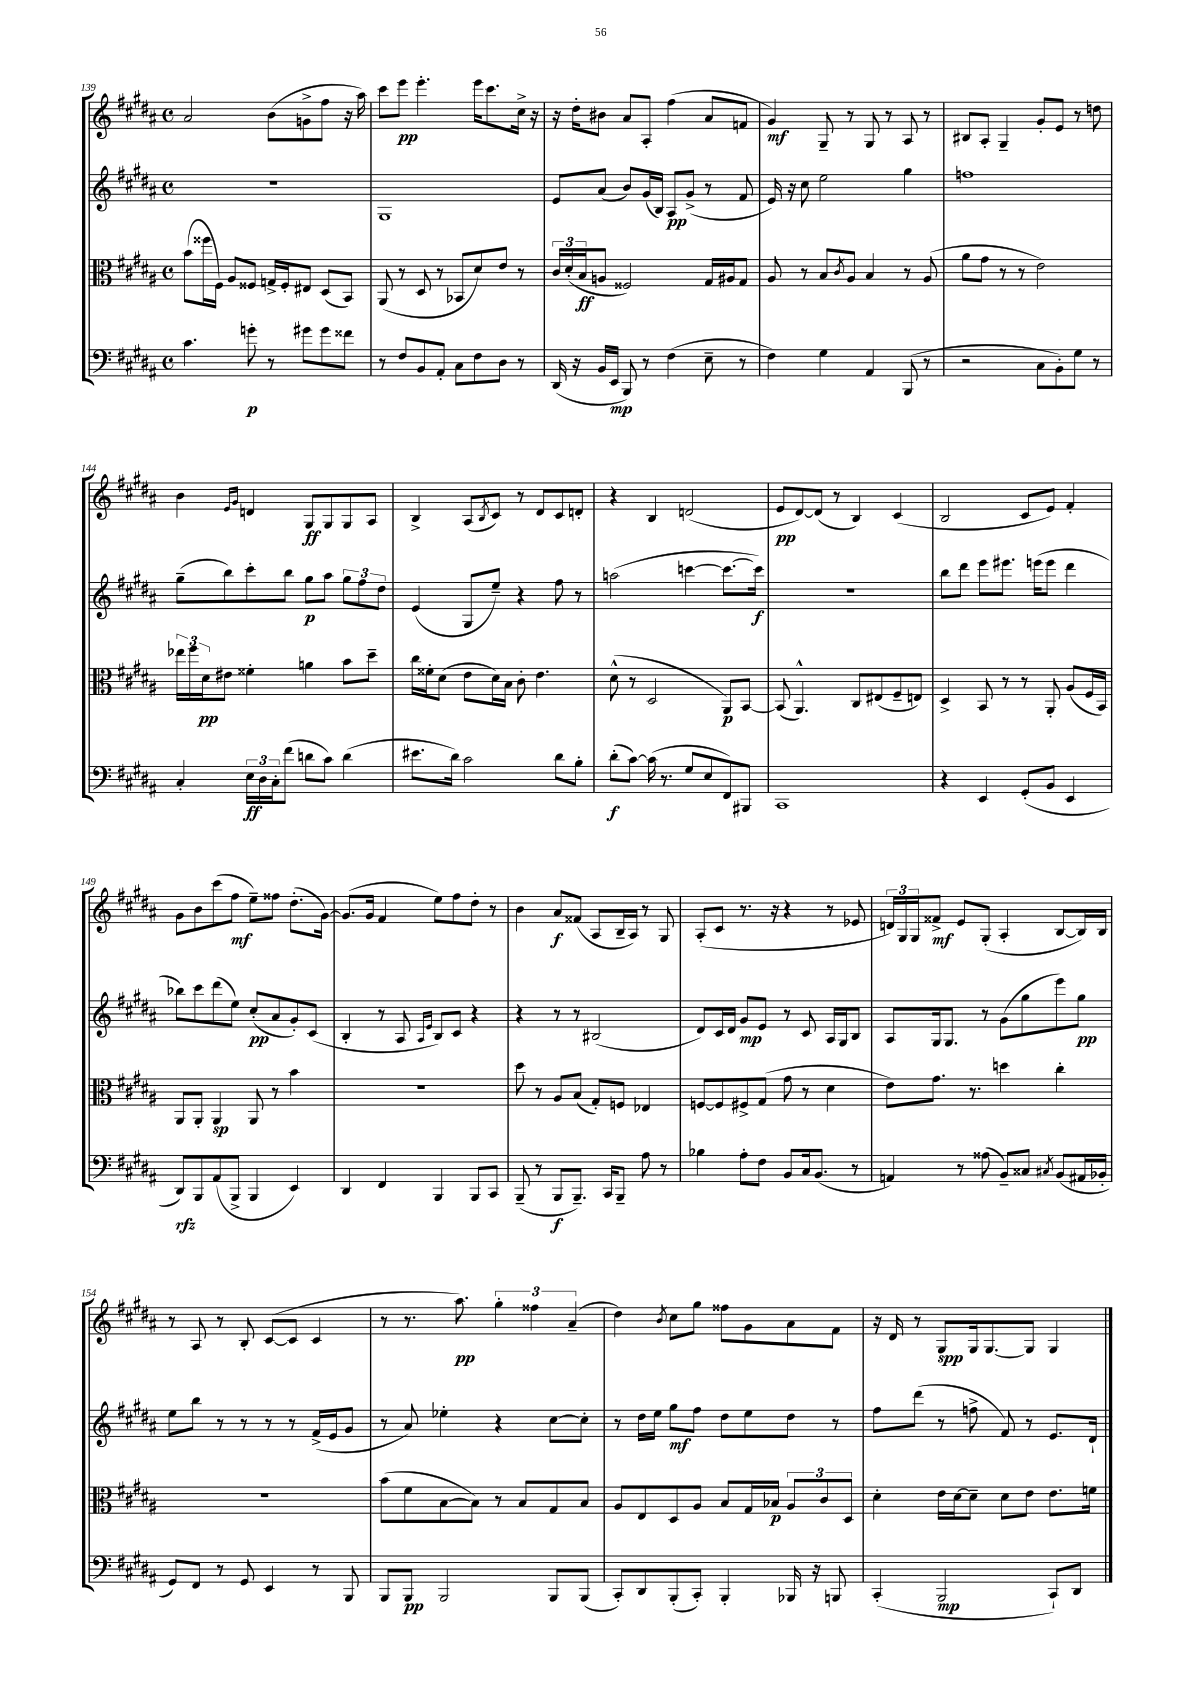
<<
\new StaffGroup <<
\new Staff = "s0" {
    \clef treble \key b \major \defaultTimeSignature \time 4/4
    ais'2 b'8( g'8-> fis''8 r16 ais''16) |
    cis'''8 e'''8\pp e'''4.-. e'''16 cis'''8. cis''16-> r16 |
    r16 dis''16-. bis'8 ais'8 ais8-. fis''4( ais'8 f'8 |
    gis'4\mf) gis8-- r8 gis8 r8 ais8 r8 |
    bis8 ais8-. gis4-- gis'8-. e'8 r8 d''8 |
    b'4 \grace { e'16 gis'16 } d'4 gis8\ff gis8 gis8 ais8 |
    b4-> ais8( \acciaccatura { b8 } cis'8) r8 dis'8 cis'8 d'8-. |
    r4 b4 d'2( |
    e'8\pp dis'8~) dis'8( r8 b4) cis'4( |
    b2 cis'8 e'8) fis'4-. |
    gis'8 b'8 cis'''8( fis''8\mf e''8--) fisis''8 dis''8.-.( gis'16~) |
    gis'8.( gis'16 fis'4 e''8) fis''8 dis''8-. r8 |
    b'4 ais'8\f fisis'8( ais8 b16-- ais16) r8 gis8 |
    ais8-.( cis'8 r8. r16 r4 r8 ees'8 |
    \tuplet 3/2 { d'16) gis16 gis16 } fisis'8->\mf e'8 gis8-.( ais4-. b8~ b16) b16 |
    r8 ais8 r8 b8-. cis'8~( cis'8 cis'4 |
    r8 r8. ais''8.\pp) \tuplet 3/2 { gis''4-. fisis''4 ais'4--( } |
    dis''4) \acciaccatura { b'8 } cis''8 gis''8 fisis''8 gis'8 ais'8 fis'8 |
    r16 dis'16 r8 gis8\spp gis16 gis8.~ gis8 gis4 \bar "|." |
}
\new Staff = "s1" {
    \clef treble \key b \major \defaultTimeSignature \time 4/4
    R1 |
    gis1 |
    e'8 ais'8( b'8) gis'16( b16) ais8\pp gis'8->( r8 fis'8 |
    e'16) r16 cis''8 e''2 gis''4 |
    f''1 |
    gis''8--( b''8) cis'''8-. b''8 gis''8\p ais''8 \tuplet 3/2 { gis''8 fis''8 dis''8 } |
    e'4( gis8 e''8--) r4 fis''8 r8 |
    a''2( c'''4~ c'''8.~ c'''16\f) |
    R1 |
    b''8 dis'''8 e'''8 eis'''8. e'''16( e'''8 dis'''4 |
    bes''8) cis'''8 dis'''8( e''8) cis''8-.\pp( ais'8 gis'8-.) cis'8( |
    b4-. r8 ais8 \grace { ais16 e'16 } b8) cis'8 r4 |
    r4 r8 r8 bis2( |
    dis'8) cis'16 dis'16 gis'8\mp e'8 r8 cis'8 ais16 gis16 b8 |
    ais8 gis16 gis8. r8 gis'8( gis''8 e'''8) gis''8\pp |
    e''8 b''8 r8 r8 r8 r8 fis'16->( e'16 gis'8 |
    r8 ais'8) ees''4-. r4 cis''8~ cis''8-. |
    r8 dis''16 e''16 gis''8\mf fis''8 dis''8 e''8 dis''8 r8 |
    fis''8 dis'''8( r8 f''8-> fis'8) r8 e'8. dis'16-! \bar "|." |
}
\new Staff = "s2" {
    \clef alto \key b \major \defaultTimeSignature \time 4/4
    b'8( fisis''16 fis16) ais8 fisis8 g16-> fisis16-. eis8 dis8( b,8) |
    ais,8( r8 dis8 r8 bes,8 dis'8) e'8 r8 |
    \tuplet 3/2 { cis'16 dis'16-.( b16\ff } a8 fisis2) gis16 ais16 gis8 |
    ais8 r8 b8 \acciaccatura { cis'8 } ais8 b4 r8 ais8( |
    ais'8 gis'8 r8 r8 e'2) |
    \tuplet 3/2 { ees''16 fis''16 dis'16\pp } eis'8 fisis'4-. a'4 b'8 dis''8-- |
    cis''16 fisis'16-. dis'8( e'8 dis'16) b16 cis'8-. e'4. |
    dis'8-^( r8 dis2 ais,8\p) b,8~ |
    b,8( ais,4.-^) cis8 eis8( fis8-- e8) |
    dis4-> b,8 r8 r8 ais,8-. ais8( fis16 b,16) |
    ais,8 ais,8-. ais,4\sp ais,8 r8 b'4 |
    R1 |
    dis''8 r8 ais8 b8( gis8-.) f8 ees4 |
    f8~ f8 fis8-> gis8( gis'8 r8 dis'4 |
    e'8) gis'8. r8. d''4 cis''4-. |
    R1 |
    b'8( fis'8 b8~ b8) r8 b8 gis8 b8 |
    ais8 e8 dis8 ais8 b8 gis16 bes16\p \tuplet 3/2 { ais8 cis'8 dis8 } |
    dis'4-. e'16 dis'16~ dis'8-- dis'8 e'8 e'8. f'16 \bar "|." |
}
\new Staff = "s3" {
    \clef bass \key b \major \defaultTimeSignature \time 4/4
    cis'4. g'8-.\p r8 gis'8 gis'8 fisis'8 |
    r8 fis8 b,8 ais,8-. cis8 fis8 dis8 r8 |
    dis,16( r16 b,16 e,16\mp b,,8) r8 fis4( e8-- r8 |
    fis4) gis4 ais,4 b,,8( r8 |
    r2 cis8 b,8-.) gis8 r8 |
    cis4-. \tuplet 3/2 { e16\ff dis16 cis16-. } fis'8( d'8 cis'8) d'4( |
    eis'8. dis'16) cis'2 dis'8 b8-. |
    dis'8-.\f( cis'8~) cis'16( r8. gis8 e8 fis,8) bis,,8 |
    cis,1 |
    r4 e,4 gis,8-.( b,8 e,4 |
    dis,8\rfz) b,,8 ais,8( b,,8-> b,,4 e,4) |
    dis,4 fis,4 b,,4 b,,8 cis,8 |
    b,,8--( r8 b,,8\f b,,8.--) cis,16 b,,8-- ais8 r8 |
    bes4 ais8-. fis8 b,8 cis16 b,8.( r8 |
    a,4) r8 aisis8( b,8--) cisis8 \acciaccatura { cis8 } b,8( ais,16 bes,16-. |
    gis,8) fis,8 r8 gis,8 e,4 r8 b,,8 |
    b,,8 b,,8\pp b,,2 b,,8 b,,8( |
    cis,8-.) dis,8 b,,8-.( cis,8-.) b,,4-. bes,,16 r16 b,,8 |
    cis,4-.( b,,2\mp cis,8-!) dis,8 \bar "|." |
}
>>
>>
\layout { \context { \Score currentBarNumber = #139 } }
